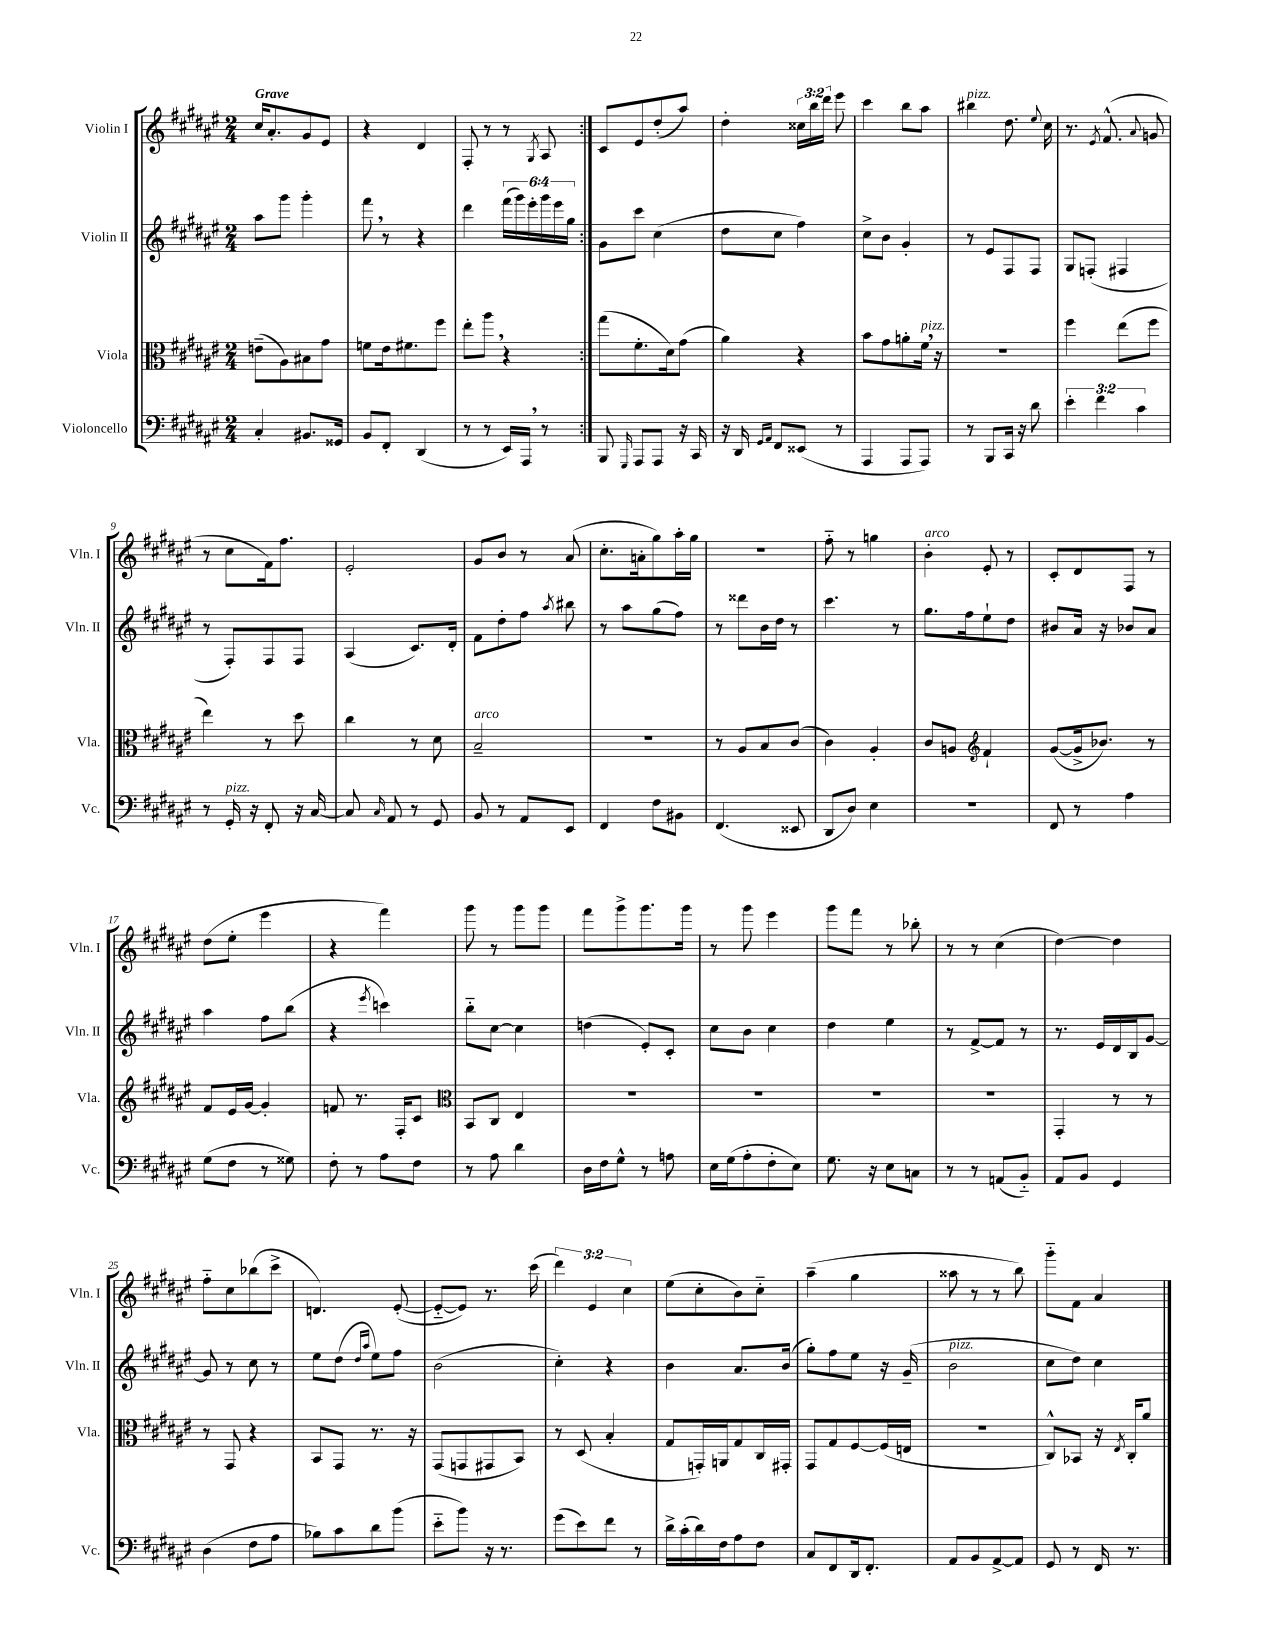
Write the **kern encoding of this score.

**kern	**kern	**kern	**kern
*staff4	*staff3	*staff2	*staff1
*clefF4	*clefC3	*clefG2	*clefG2
*k[f#c#g#d#a#e#]	*k[f#c#g#d#a#e#]	*k[f#c#g#d#a#e#]	*k[f#c#g#d#a#e#]
*M2/4	*M2/4	*M2/4	*M2/4
4C#'	(8e~	8aa#	16cc#
.	.	.	8.a#'
.	8A#)	8ggg#	.
8.BB#	8B#	4ggg#'	8g#
.	8g#	.	8e#
16GG##	.	.	.
=	=	=	=
8BB	8f	8fff#	4r
8FF#'	16e#	8r	.
.	8.f#	.	.
(4DD#	.	4r	4d#
.	8ff#	.	.
=	=	=	=
8r	8ee#'	4ddd#	8F#'
8r	8aa#	.	8r
16EE#)	4r	(24fff#	8r
.	.	24ggg#)	.
16AAA#	.	.	.
.	.	24eee#'	.
.	.	.	8qG#
8r	.	24ggg#	8A#
.	.	24eee#	.
.	.	24gg#	.
=:|!	=:|!	=:|!	=:|!
8BBB	(8gg#	8g#	8c#
16qqGGG#	.	.	.
8AAA#	8.f#'	8ccc#	8e#
8AAA#	.	(4cc#	(8dd#'
.	16d#)	.	.
16r	(8g#	.	8aa#)
16CC#	.	.	.
=	=	=	=
16r	4a#)	8dd#	4dd#'
16DD#	.	.	.
16qqGG#	.	.	.
16qqAA#	.	.	.
8FF#	.	8cc#	.
(8EE##	4r	4ff#)	24cc##
.	.	.	24bb
.	.	.	24ddd#
8r	.	.	8eee#
=	=	=	=
4AAA#	8b	8cc#^	4ccc#
.	8g#	8b	.
8AAA#	8a'	4g#'	8bb
8AAA#)	16f#	.	8aa#
.	16r	.	.
=	=	=	=
8r	2r	8r	4bb#
8BBB	.	8e#	.
16CC#	.	8F#	8.dd#
16r	.	.	.
8d#	.	8F#	.
.	.	.	8qqee#
.	.	.	16cc#
=	=	=	=
6e#'	4ff#	8G#	8.r
.	.	(8F'	.
6f#	.	.	.
.	.	.	8qe#
.	.	.	(8.f#^^
.	(8ee#	4F#	.
6c#	.	.	.
.	.	.	8qqa#
.	8ff#	.	8g
=	=	=	=
8r	4ee#)	8r	8r
16GG#'	.	8F#')	8cc#
16r	.	.	.
8FF#'	8r	8F#	16f#)
.	.	.	8.ff#
16r	8dd#	8F#	.
[16C#	.	.	.
=	=	=	=
8C#]	4cc#	(4A#	2e#'
16qqC#	.	.	.
8AA#	.	.	.
8r	8r	8.c#)	.
8GG#	8d#	.	.
.	.	16d#'	.
=	=	=	=
8BB	2B~	8f#	8g#
8r	.	8dd#'	8b
8AA#	.	8ff#	8r
.	.	8qaa#	.
8EE#	.	8bb#	(8a#
=	=	=	=
4FF#	2r	8r	8.cc#'
.	.	8aa#	.
.	.	.	16a'
8F#	.	(8gg#	8gg#)
8BB#	.	8ff#)	16aa#'
.	.	.	16gg#
=	=	=	=
(4.FF#	8r	8r	2r
.	8A#	8ddd##	.
.	8B	16b	.
.	.	16dd#	.
8EE##	(8c#	8r	.
=	=	=	=
8DD#	4c#)	4.ccc#	8ff#'~
8D#)	.	.	8r
4E#	4A#'	.	4gg
.	.	8r	.
=	=	=	=
2r	8c#	8.gg#	4b'
.	8A	.	.
.	.	16ff#	.
*	*clefG2	*	*
.	4f#`	8ee#`	8e#'
.	.	8dd#	8r
=	=	=	=
8FF#	([8g#	8b#	8c#'
8r	16g#^]	16a#	8d#
.	8.b-)	16r	.
4A#	.	8b-	8F#
.	8r	8a#	8r
=	=	=	=
(8G#	8f#	4aa#	(8dd#
8F#	16e#	.	8ee#'
.	[16g#	.	.
8r	4g#']	8ff#	4eee#
8G##)	.	(8bb	.
=	=	=	=
8F#'	8f	4r	4r
8r	8.r	.	.
.	.	8qeee#	.
8A#	.	4ccc)	4fff#)
.	16F#'	.	.
8F#	8c#	.	.
=	=	=	=
*	*clefC3	*	*
8r	8BB	8bb'~	8ggg#
8A#	8C#	[8cc#	8r
4d#	4E#	4cc#]	8ggg#
.	.	.	8ggg#
=	=	=	=
16D#	2r	(4dd	8fff#
16F#	.	.	.
8G#^^	.	.	8ggg#^
8r	.	8e#')	8.ggg#
8A	.	8c#'	.
.	.	.	16ggg#
=	=	=	=
16E#	2r	8cc#	8r
(16G#	.	.	.
8A#'	.	8b	8ggg#
8F#'	.	4cc#	4eee#
8E#)	.	.	.
=	=	=	=
8.G#	2r	4dd#	8ggg#
.	.	.	8fff#
16r	.	.	.
8E#	.	4ee#	8r
8C	.	.	8bb-'
=	=	=	=
8r	2r	8r	8r
8r	.	[8f#^	8r
(8AA	.	8f#]	(4cc#
8BB'~)	.	8r	.
=	=	=	=
8AA#	4GG#'	8.r	[4dd#)
8BB	.	.	.
.	.	16e#	.
4GG#	8r	16d#	4dd#]
.	.	16B	.
.	8r	[8g#	.
=	=	=	=
(4D#	8r	8g#]	8ff#'~
.	8GG#	8r	8cc#
8F#	4r	8cc#	(8bb-
8A#	.	8r	8ccc#^
=	=	=	=
8B-)	8BB	8ee#	4.d)
8c#	8GG#	(8dd#	.
.	.	16qqdd#	.
.	.	16qqaa#	.
8d#	8.r	8ee#)	.
(8b	.	8ff#	([8e#'
.	16r	.	.
=	=	=	=
8e#'~	(8GG#	(2b	8e#'~_
8b)	8GG	.	8e#])
16r	8GG#	.	8.r
8.r	.	.	.
.	8BB)	.	.
.	.	.	(16ccc#
=	=	=	=
(8g#	8r	4cc#')	6ddd#)
8e#)	(8D#	.	.
.	.	.	6e#
8f#	4B'	4r	.
.	.	.	6cc#
8r	.	.	.
=	=	=	=
16d#^	8G#	4b	(8ee#
(16c#'	.	.	.
16d#)	16GG')	.	8cc#'
16F#	16AA	.	.
8A#	8G#	8.a#	8b)
8F#	16C#	.	8cc#'~
.	16GG#'	(16b	.
=	=	=	=
8C#	8GG#	8gg#')	(4aa#~
8FF#	8G#	8ff#	.
16DD#	[8F#	8ee#	4gg#
8.FF#'	.	.	.
.	(16F#]	16r	.
.	16E	(16g#~	.
=	=	=	=
8AA#	2r	2b	8aa##
8BB	.	.	8r
[8AA#^	.	.	8r
8AA#]	.	.	8bb)
=	=	=	=
8GG#	8C#^^)	8cc#	8ggg#'~
8r	8BB-	8dd#)	8f#
16FF#	16r	4cc#	4a#
.	8qE#	.	.
8.r	16C#'	.	.
.	8a#	.	.
==	==	==	==
*-	*-	*-	*-
